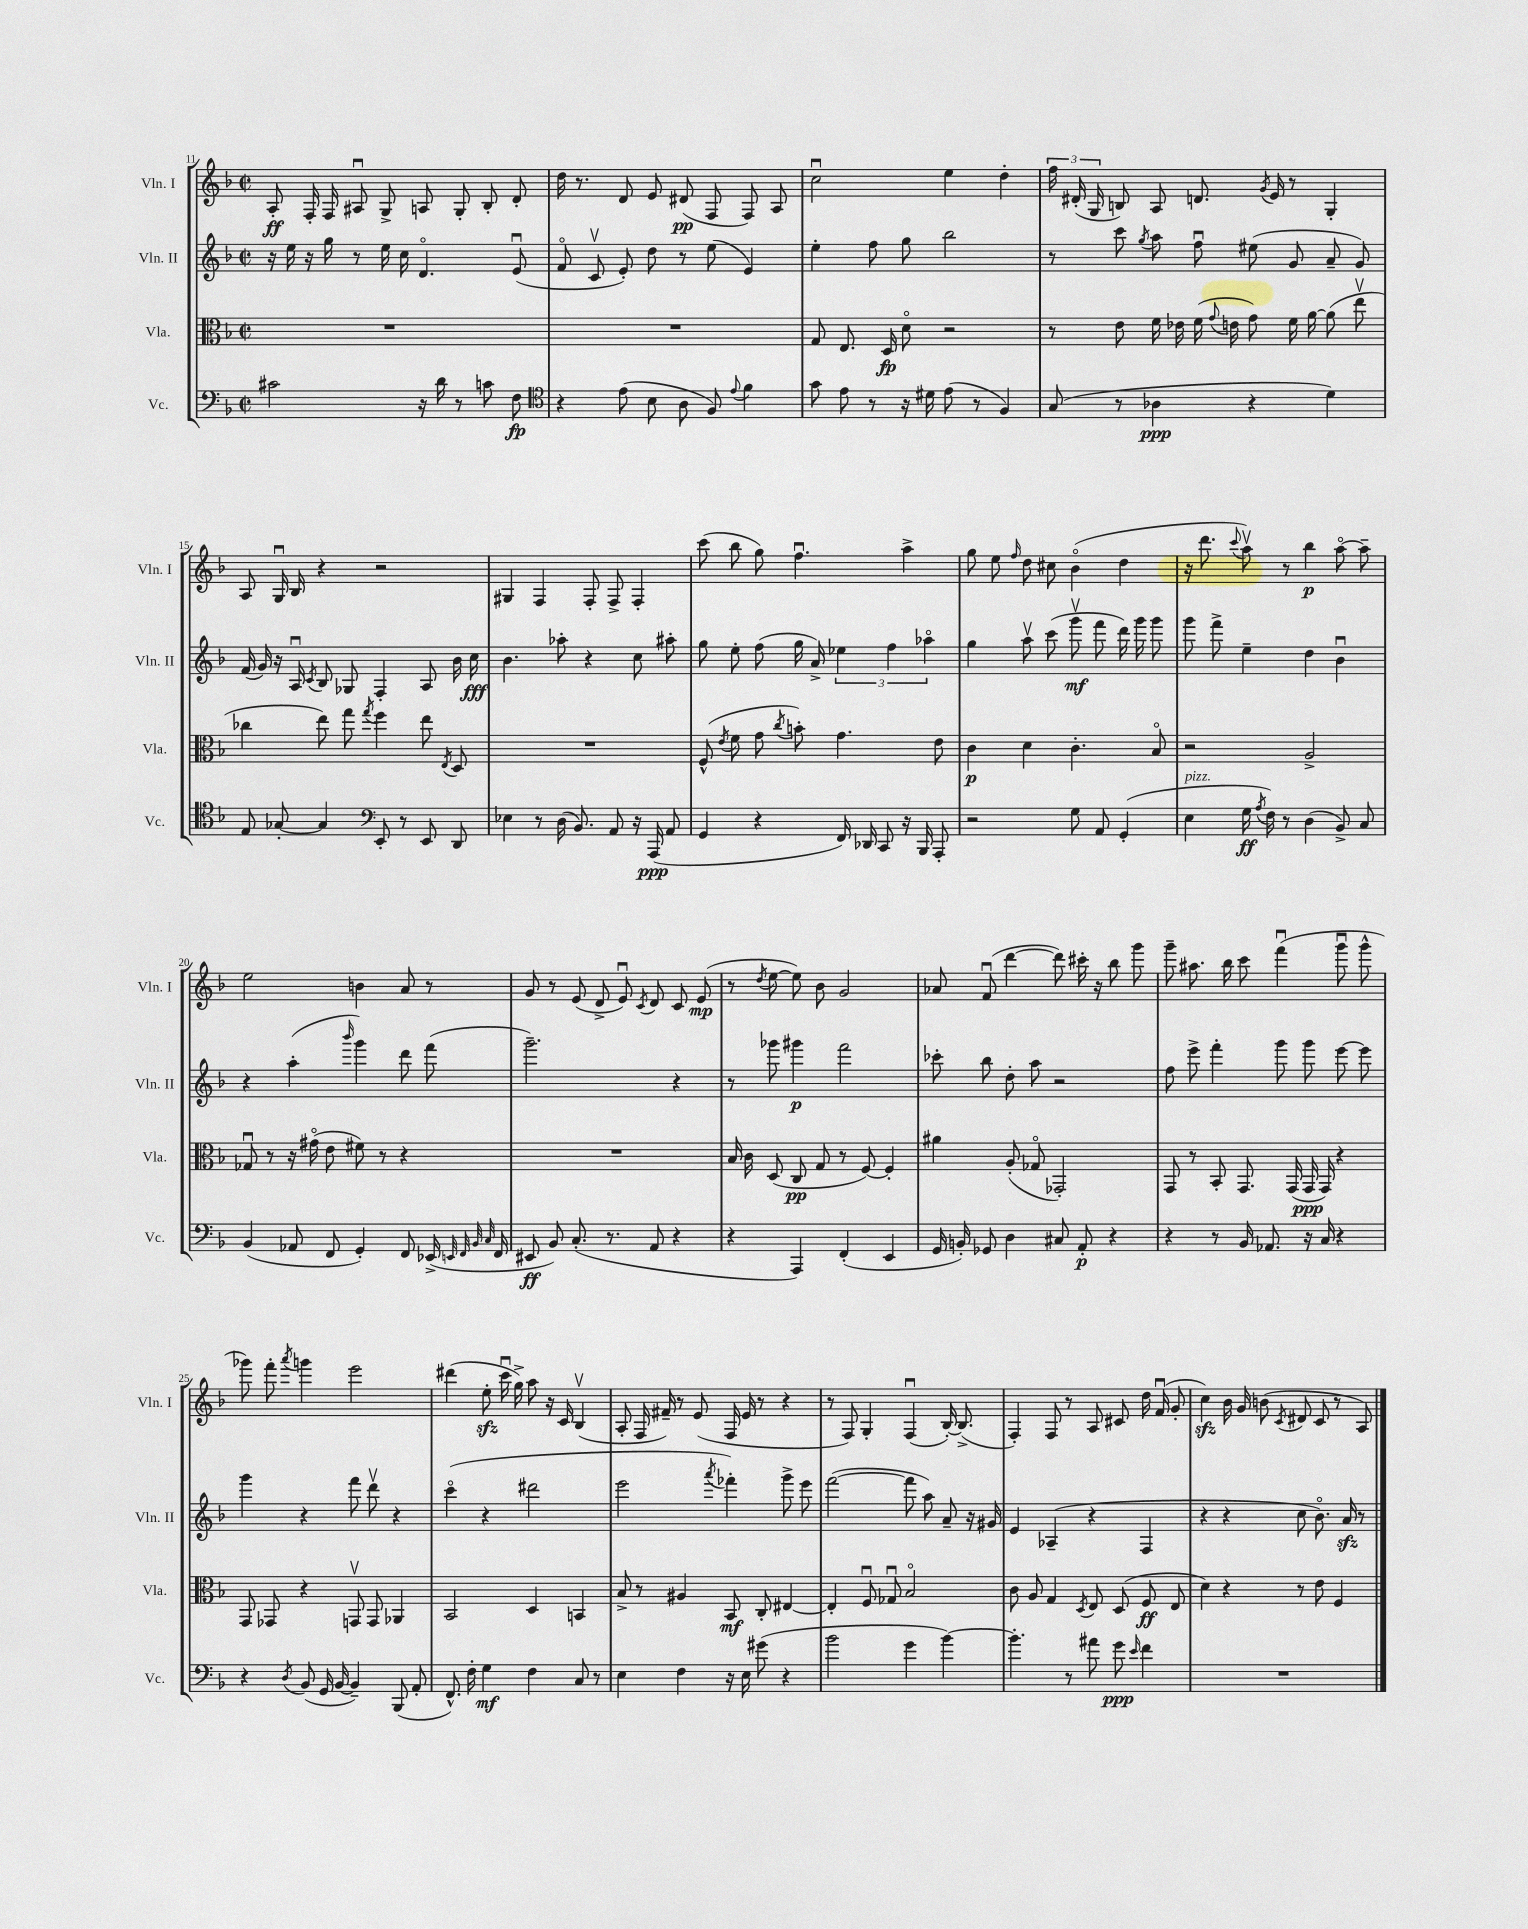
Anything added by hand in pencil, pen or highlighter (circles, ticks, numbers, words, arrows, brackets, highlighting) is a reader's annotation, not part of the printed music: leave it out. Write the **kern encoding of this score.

**kern	**kern	**kern	**kern
*staff4	*staff3	*staff2	*staff1
*clefF4	*clefC3	*clefG2	*clefG2
*k[b-]	*k[b-]	*k[b-]	*k[b-]
*M2/2	*M2/2	*M2/2	*M2/2
*met(c|)	*met(c|)	*met(c|)	*met(c|)
2c#	1r	16r	8A'
.	.	16ee	.
.	.	16r	16F'
.	.	16gg	16F
.	.	8r	8A#u
.	.	16ee	8G^
.	.	16cc	.
16r	.	4.do	8A
16d	.	.	.
8r	.	.	8G'
8c	.	.	8B-'
8F	.	(8eu	8d'
=	=	=	=
*clefC4	*	*	*
4r	1r	8fo	16dd
.	.	.	8.r
.	.	8cv	.
(8e	.	8e')	8d
8B-	.	8dd	8e
8A	.	8r	(8d#
8F)	.	(8ee	8F
8qqe	.	.	.
4f	.	4e)	8F)
.	.	.	8A
=	=	=	=
8g	8G	4ee'	2ccu
8e	8.E	.	.
8r	.	8ff	.
.	16D	.	.
16r	8do	8gg	.
16d#	.	.	.
(8e	2r	2bb-	4ee
8r	.	.	.
4F)	.	.	4dd'
=	=	=	=
(8G	8r	8r	24ff
.	.	.	(24d#'
.	.	.	24G
8r	8e	8ccc	8B)
.	.	8qgg	.
4A-	16f	8aa	8A
.	16e-	.	.
.	(16f	8ffu	8.d
.	8qqg	.	.
.	16e	.	.
4r	8g)	(8ee#	.
.	.	.	8qg
.	.	.	16e
.	16f	8g	8r
.	[16a	.	.
4d)	(8a]	8a~	4G'
.	8eev	8g)	.
=	=	=	=
8E	4cc-	(16f	8A
.	.	16g)	.
[8G-'	.	16r	16Gu
.	.	16Au	16B-
.	.	8qc	.
4G-]	8ee)	8B-	4r
.	8gg	8G-	.
*clefF4	*	*	*
.	8qgg	.	.
8EE'	4ff	4F'	2r
8r	.	.	.
8EE	8ee	8A	.
.	8qE	.	.
8DD	8D	16b-	.
.	.	16cc	.
=	=	=	=
4E-	1r	4.b-	4G#
8r	.	.	4F
(16D	.	8aa-'	.
8.BB-)	.	.	.
.	.	4r	8F'
8AA	.	.	8F^
16r	.	8cc	4F'
(16AAA	.	.	.
8AA	.	8aa#'	.
=	=	=	=
4GG	(8F^^	8gg	(8ccc
.	8qe	.	.
.	8f	8ee'	8bb-
4r	8g	(8ff	8gg)
.	8qcc	.	.
.	8b')	16gg	4.ffu
.	.	16a^)	.
16FF)	4.g	6ee-	.
16DD-	.	.	.
8CC	.	.	.
.	.	6ff	.
16r	.	.	4aa^
16BBB-	.	.	.
.	.	6aa-o	.
8AAA'	8e	.	.
=	=	=	=
2r	4c	4gg	8gg
.	.	.	8ee
.	.	.	16qqff
.	4d	8aav	8dd
.	.	(8ccc	8cc#
8G	4.c'	8gggv	(4b-o
8AA	.	8fff	.
(4GG'	.	16ddd)	4dd
.	.	16ggg	.
.	8B-o	8ggg	.
=	=	=	=
4E	2r	8ggg	16r
.	.	.	8.ddd
.	.	8fff^	.
.	.	.	8qqccc
16G	.	4ee~	8aav)
8qA	.	.	.
16F)	.	.	.
8r	.	.	8r
(4D	2A^	4dd	4bb-
8BB-^)	.	4b-u	[8aao
8C	.	.	8aa~]
=	=	=	=
(4BB-	8G-u	4r	2ee
.	8r	.	.
8AA-	16r	(4aa'	.
.	(16g#o	.	.
8FF	8e	.	.
.	.	16qqbbb-	.
4GG')	8f#)	4ggg)	4b
.	8r	.	.
8FF	4r	8ddd	8a
(16EE-^	.	(8fff	8r
32qqEE	.	.	.
32qqFF	.	.	.
32qqBB-	.	.	.
32qqC	.	.	.
16FF	.	.	.
=	=	=	=
8EE#	1r	2.ggg~)	8g
8BB-)	.	.	8r
(8.C'	.	.	(8e
.	.	.	8d^
8.r	.	.	.
.	.	.	8eu)
.	.	.	8qc
8AA	.	.	8d
4r	.	4r	8c
.	.	.	(8e
=	=	=	=
4r	16B-	8r	8r
.	16c	.	.
.	.	.	8qdd
.	(8D	8ggg-	[8ee
4AAA)	8C	4ggg#	8ee])
.	8G	.	8b-
(4FF'	8r	2fff	2g
.	[8F)	.	.
4EE	4F']	.	.
=	=	=	=
16GG	4a#	8ccc-'	8a-
16BB')	.	.	.
8GG-	.	8bb-	(8fu
4D	(8A'	8dd'	[4ddd
.	8G-o	8aa	.
8C#	2GG-')	2r	8ddd])
8AA'	.	.	16ccc#'
.	.	.	16r
4r	.	.	8bb-
.	.	.	8ggg
=	=	=	=
4r	8GG	8ff	8ggg~
.	8r	8eee^	8.aa#
8r	8BB-'	4fff'	.
.	.	.	16bb-
16BB-	8.GG	.	8ccc
8.AA-	.	.	.
.	.	8ggg	(4fffu
.	(16GG	.	.
16r	16GG	8ggg	.
16C	16GG)	.	.
4r	4r	[8eee	8gggu
.	.	8eee]	8ggg^^
=	=	=	=
4r	8GG	4ggg	8ggg-)
.	8GG-	.	8fff'
8qD	.	.	8qaaa
(8BB-	4r	4r	4ggg
16GG	.	.	.
[16BB-	.	.	.
4BB-~])	8GGv	8fff	2eee
.	8GG	8dddv	.
(8BBB-	4AA-	4r	.
8AA'	.	.	.
=	=	=	=
8.FF^^)	2BB-	(4ccco	(4ddd#
16F'	.	.	.
4G	.	4r	8ee'
.	.	.	16cccu
.	.	.	16gg^)
4F	4D	2ddd#	8aa
.	.	.	16r
.	.	.	16c
8C	4BB	.	(4B-v
8r	.	.	.
=	=	=	=
4E	8B-^	2eee	8A'
.	8r	.	16F
.	.	.	16f#~)
4F	4A#	.	8r
.	.	.	(8e
.	.	8qaaa	.
16r	8BB-	4fff-')	16F
16E	.	.	16e
(8g#	8C'	.	8r
4r	[4E#	8ggg^	4r
.	.	8eee	.
=	=	=	=
2b-	4E#']	([2fff	8r
.	.	.	8F)
.	8Fu	.	4G'
.	8G-u	.	.
4g	2B-o	8fff]	(4Fu
.	.	8aa)	.
[4b-)	.	8a~	[16B-')
.	.	.	(8.B-^]
.	.	16r	.
.	.	16g#	.
=	=	=	=
4.b-']	8c	4e	4F')
.	8A	.	.
.	4G	(4A-~	8F
8r	.	.	8r
.	8qD	.	.
8a#	8E	4r	8A
8g	(8D	.	8c#
16qqe	.	.	.
4f	8F	4F	16dd
.	.	.	(16fu
.	8E	.	8g'
=	=	=	=
1r	4d)	4r	4cc)
.	4r	4r	16b-
.	.	.	16g
.	.	.	(8b
.	.	.	8qc
.	8r	8cc	8d#
.	8e	8.b-o)	8c
.	4F	.	8r
.	.	16a	.
.	.	8r	8A)
==	==	==	==
*-	*-	*-	*-
